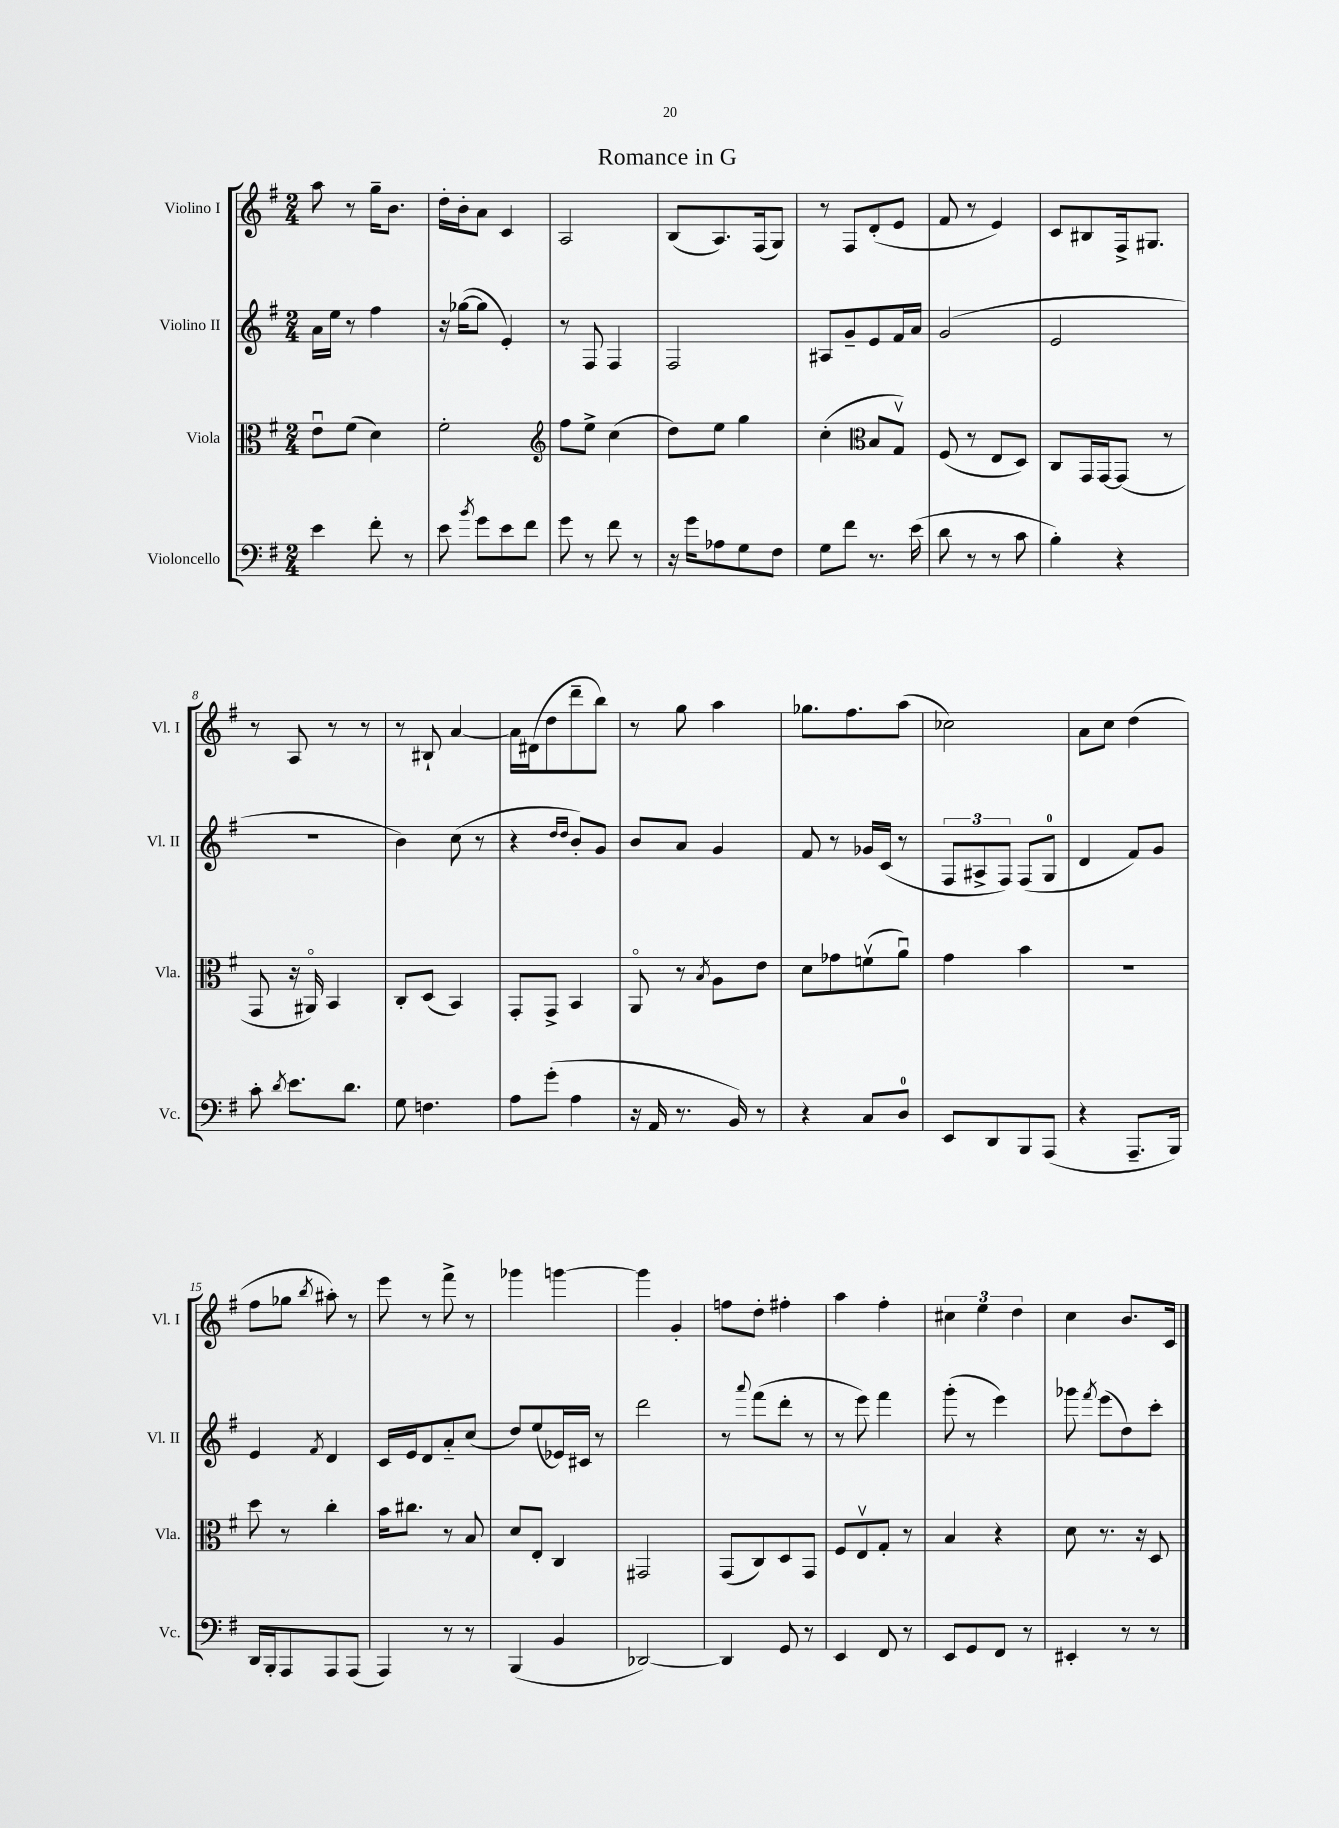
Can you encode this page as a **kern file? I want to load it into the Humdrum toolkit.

**kern	**kern	**kern	**kern
*staff4	*staff3	*staff2	*staff1
*clefF4	*clefC3	*clefG2	*clefG2
*k[f#]	*k[f#]	*k[f#]	*k[f#]
*M2/4	*M2/4	*M2/4	*M2/4
4e	8eu	16a	8aa
.	.	16ee	.
.	(8f#	8r	8r
8f#'	4d)	4ff#	16gg~
.	.	.	8.b
8r	.	.	.
=	=	=	=
8e	2f#'	16r	16dd'
.	.	([16gg-	16b'
8qb	.	.	.
8g	.	8gg-]	8a
8e	.	4e')	4c
8f#	.	.	.
=	=	=	=
*	*clefG2	*	*
8g	8ff#	8r	2A
8r	8ee^	8F#	.
8f#	(4cc	4F#	.
8r	.	.	.
=	=	=	=
16r	8dd)	2F#	(8B
16g	.	.	.
8A-	8ee	.	8.A)
8G	4gg	.	.
.	.	.	(16F#
8F#	.	.	8G)
=	=	=	=
8G	(4cc'	8A#	8r
8f#	.	8g~	8F#
*	*clefC3	*	*
8.r	8B	8e	(8d'
.	8Gv)	16f#	8e
(16e	.	16a	.
=	=	=	=
8d	(8F#	(2g	8f#
8r	8r	.	8r
8r	8E	.	4e)
8c	8D)	.	.
=	=	=	=
4B')	8C	2e	8c
.	16GG	.	8B#
.	[16GG	.	.
4r	(8GG]	.	16F#^
.	.	.	8.G#
.	8r	.	.
=	=	=	=
8c'	8GG	2r	8r
8qd	.	.	.
8.e	16r	.	8A
.	16AA#o)	.	.
.	4BB	.	8r
8.d	.	.	.
.	.	.	8r
=	=	=	=
8G	8C'	4b)	8r
4.F	(8D	.	8B#`
.	4BB)	(8cc	[4a
.	.	8r	.
=	=	=	=
8A	8GG'	4r	16a]
.	.	.	(16d#
(8g'	8GG^	.	8dd
.	.	16qqdd	.
.	.	16qqdd	.
4A	4BB	8b')	8ddd~
.	.	8g	8bb)
=	=	=	=
16r	8AAo	8b	8r
16AA	.	.	.
8.r	8r	8a	8gg
.	8qB	.	.
.	8A	4g	4aa
16BB)	.	.	.
8r	8e	.	.
=	=	=	=
4r	8d	8f#	8.gg-
.	8g-	8r	.
.	.	.	8.ff#
8C	(8fv	16g-	.
.	.	(16c	.
8D	8au)	8r	(8aa
=	=	=	=
8EE	4g	12F#	2cc-)
.	.	12A#^	.
8DD	.	.	.
.	.	12F#)	.
8BBB	4b	(8F#	.
(8AAA	.	8G	.
=	=	=	=
4r	2r	4d	8a
.	.	.	8cc
8.AAA~	.	8f#)	(4dd
.	.	8g	.
16BBB)	.	.	.
=	=	=	=
16DD	8dd	4e	8ff#
16BBB'	.	.	.
8AAA	8r	.	8gg-
.	.	8qf#	8qbb
8AAA	4cc'	4d	8aa#')
(8AAA	.	.	8r
=	=	=	=
4AAA)	16b	16c	8eee
.	8.cc#	16e	.
.	.	8d	8r
8r	8r	8a'~	8fff#^
8r	8B	(8cc	8r
=	=	=	=
(4BBB	8d	8dd)	4ggg-
.	8E'	(8ee	.
4BB	4C	16e-)	[4ggg
.	.	16c#	.
.	.	8r	.
=	=	=	=
[2DD-)	2GG#	2ddd	4ggg]
.	.	.	4g'
=	=	=	=
4DD-]	(8GG	8r	8ff
.	.	8qqaaa	.
.	8C)	(8fff#	8dd'
8GG	8D	8ddd'	4ff#'
8r	8GG	8r	.
=	=	=	=
4EE	8F#	8r	4aa
.	8Ev	8eee)	.
8FF#	8G'	4fff#	4ff#'
8r	8r	.	.
=	=	=	=
8EE	4B	(8ggg'	6cc#
8GG	.	8r	.
.	.	.	6ee
8FF#	4r	4eee)	.
.	.	.	6dd
8r	.	.	.
=	=	=	=
4EE#'	8d	8ggg-	4cc
.	.	8qfff#	.
.	8.r	(8eee	.
8r	.	8dd)	8.b
.	16r	.	.
8r	8D	8ccc'	.
.	.	.	16c
==	==	==	==
*-	*-	*-	*-
